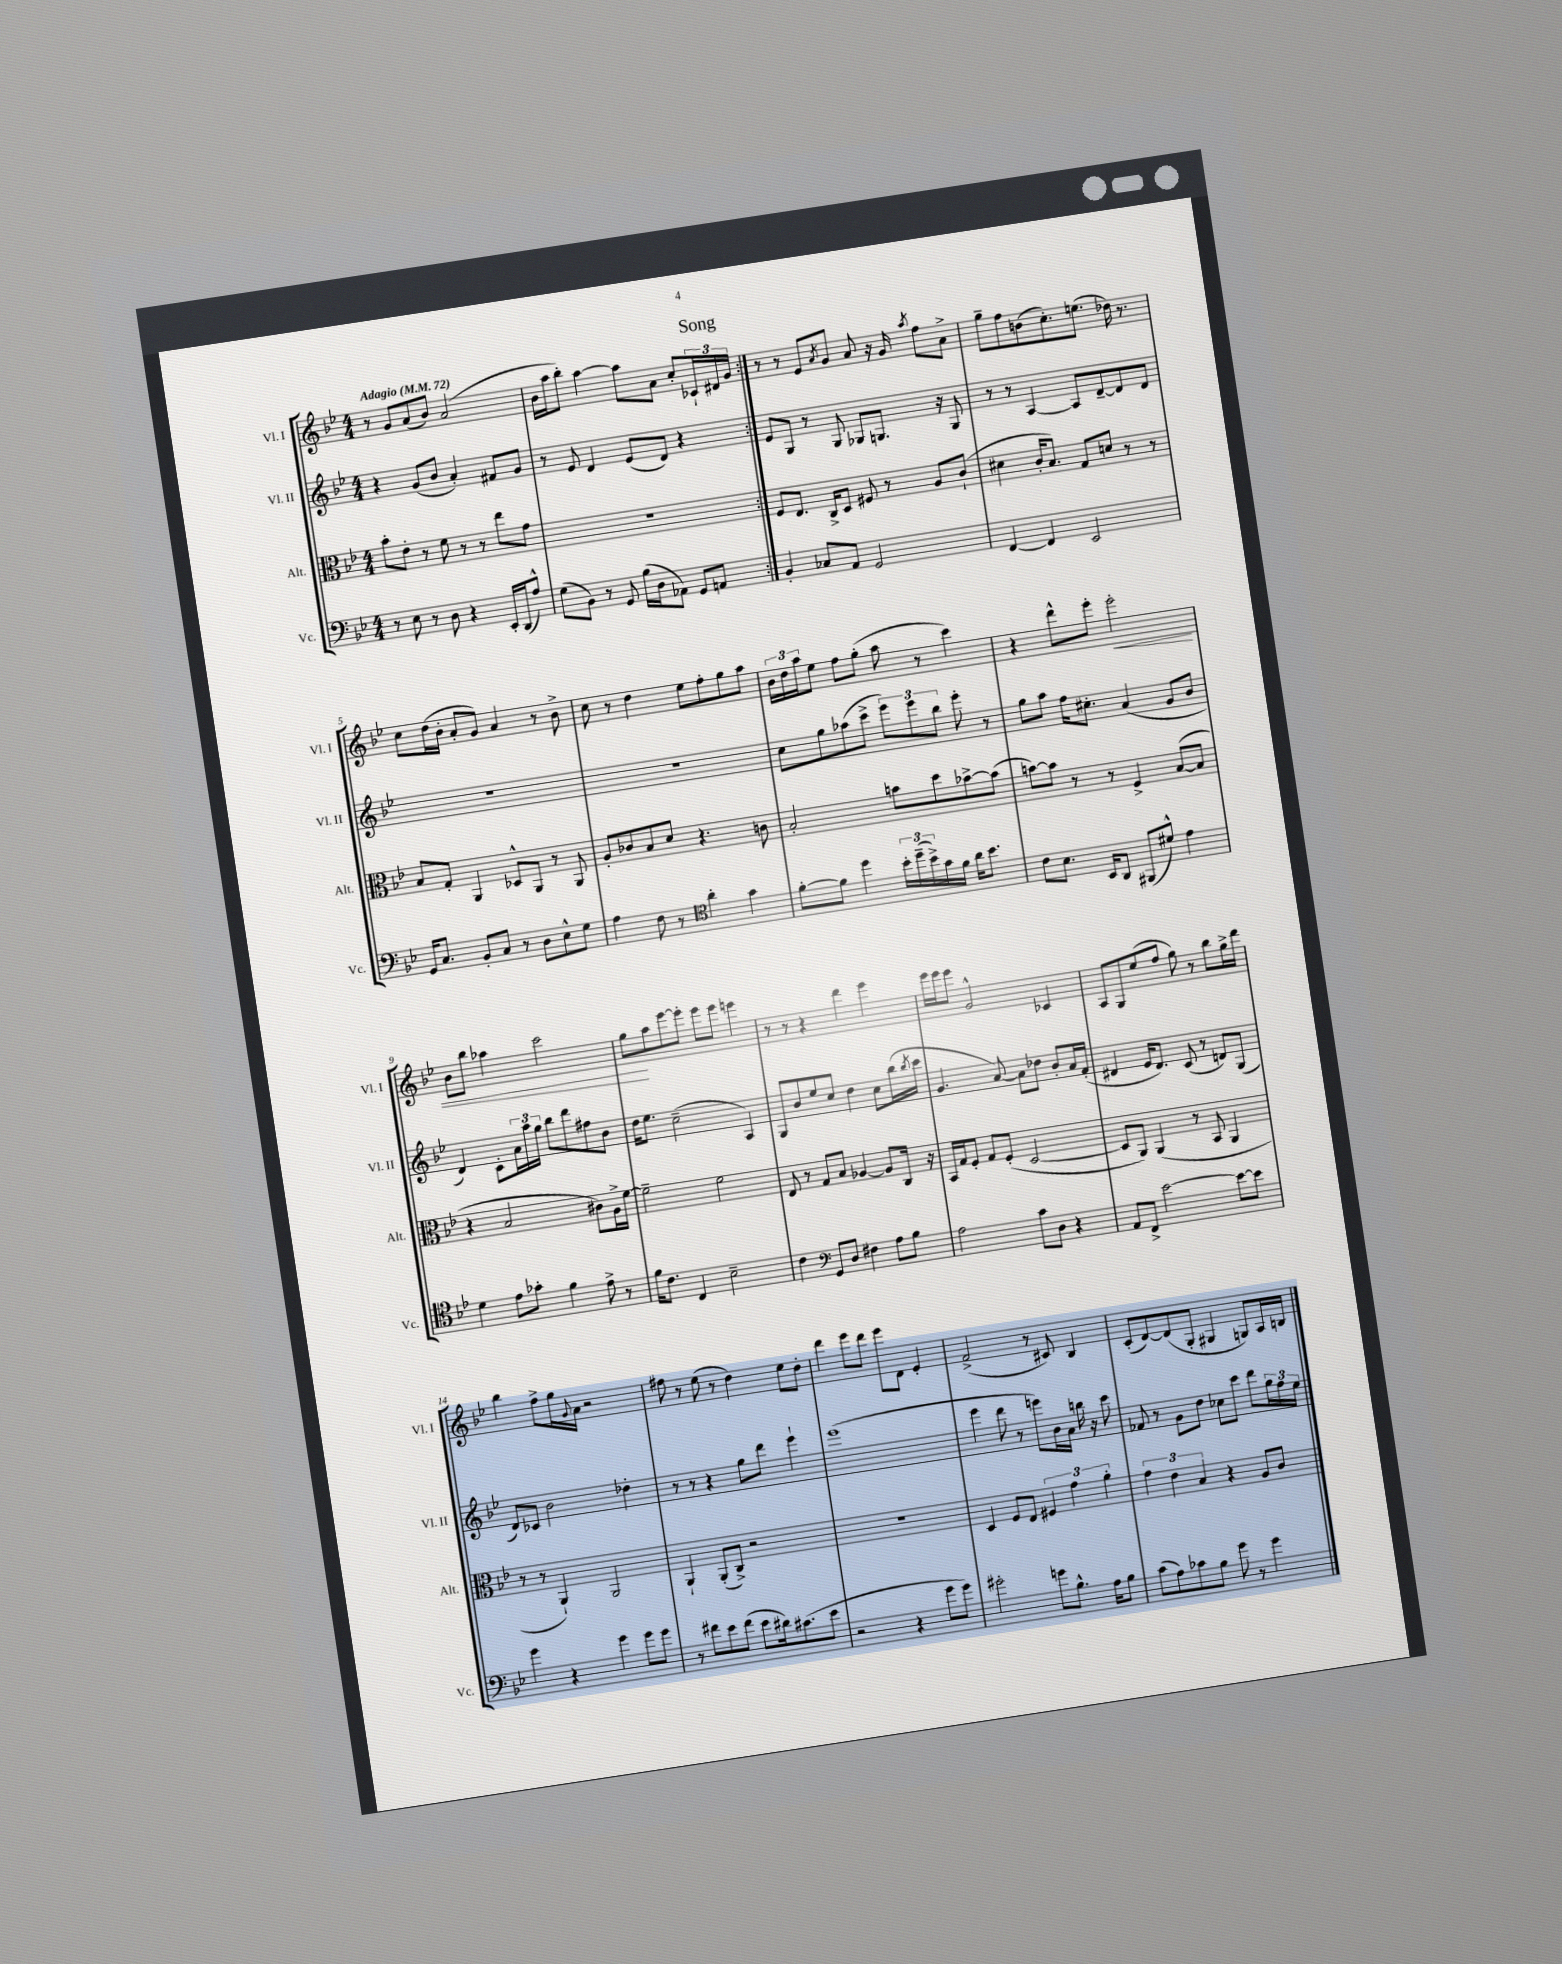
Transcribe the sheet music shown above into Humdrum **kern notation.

**kern	**kern	**kern	**kern
*staff4	*staff3	*staff2	*staff1
*clefF4	*clefC3	*clefG2	*clefG2
*k[b-e-]	*k[b-e-]	*k[b-e-]	*k[b-e-]
*M4/4	*M4/4	*M4/4	*M4/4
*MM72	*MM72	*MM72	*MM72
8r	8b-'	4r	8r
8E-	8e-'	.	8g
8r	8r	(8g	(8a
8D	8f	8b-	8b-)
4r	8r	4a')	(2a
.	8r	.	.
16EE-'	8ee-	8f#	.
(16DD	.	.	.
8A^^)	8g	8g	.
=	=	=	=
(8G	1r	8r	16b-
.	.	.	16aa
8BB-)	.	8e-	8bb-')
8r	.	4d	[4aa
8GG	.	.	.
(16B-	.	(8e-	8aa]
16D	.	.	.
8AA-)	.	8d)	8a
8GG	.	4r	8cc'
8AA	.	.	24c-`
.	.	.	24d#
.	.	.	24g
=:|!	=:|!	=:|!	=:|!
4BB-'	8F	8e-	8r
.	8.E-	8G	8r
8C-	.	8r	8e-
.	16C^	.	.
.	.	.	8qa
8AA	8D	8G	8g
2GG	8F#	8G-	8a
.	8r	8.G	16r
.	.	.	16g
.	.	.	8qaa
.	8A	.	8ff
.	.	16r	.
.	(8c`	8G	8a^
=	=	=	=
[4FF	4d#	8r	8gg~
.	.	8r	8ff
4FF]	16c'	[4A	(8b
.	8.B-)	.	.
.	.	.	8.cc')
2EE-	8G	8A]	.
.	.	.	(8.ee
.	8d	[8d~	.
.	8r	8d]	16dd-)
.	.	.	8.r
.	8r	8d	.
=	=	=	=
16GG	8B-	1r	8cc
8.C	.	.	.
.	8G'	.	(16dd
.	.	.	16b-'
8BB-'	4AA	.	8a'
8C	.	.	8g)
8r	8D-^^	.	4a
8D	8AA	.	.
8E-^^	8r	.	8r
8G	8AA	.	8b-^
=	=	=	=
4A	8A'	1r	8cc
.	8c-	.	8r
8F	8B-	.	4dd
8r	8d	.	.
*clefC4	*	*	*
4a'	4.r	.	8ee-
.	.	.	8ff'
4g	.	.	8gg
.	8c	.	8aa
=	=	=	=
[8f'	2B-'	8cc	24b-
.	.	.	24dd
.	.	.	24aa
8f]	.	8gg	8ee-
4dd	.	(8aa-	8ff
.	.	8ccc^	(8gg'
24b-'	8b	12eee-)	8aa
(24dd~	.	.	.
24b-^)	.	12eee-	.
16g	8dd	.	8r
.	.	12bb-	.
16f	.	.	.
16a	[8b-^	8eee-'	4ccc)
8.b-	.	.	.
.	(8b-]	8r	.
=	=	=	=
8c	[8b)	8gg	4r
8.B-	8b]	8aa	.
.	8r	16ff	8ddd^^
16BB-	.	8.cc#'	.
8AA	8r	.	8eee-'
(8FF#	4F^	(4a	2eee-'
8d#^^)	.	.	.
4e-	([8B-	8g	.
.	8B-]	8b-	.
=	=	=	=
4d	4r	4d)	8b-
.	.	.	8bb-
8e-	2B-	8c'	4aa-
8g-'	.	24a	.
.	.	24aa	.
.	.	24gg	.
4f	.	8bb-	2ccc
.	.	8ddd	.
8e-^	8c#)	8ff#	.
8r	16A^	8b-	.
.	[16f	.	.
=	=	=	=
16f	2f~]	16dd	8gg
8.c	.	8.ee-	.
.	.	.	8aa
4C	.	(2cc~	[8eee-
.	.	.	8eee-']
2B-~	2f	.	8eee-
.	.	.	8eee-
.	.	4A)	4eee
=	=	=	=
4c	8E-	8G	8r
.	8r	8b-	8r
*clefF4	*	*	*
8GG	8G	8ee-	4r
8D	8B-	8cc	.
4F#	[4A-	4dd	4ddd
8A	8A-]	8cc	4eee-
8B-	16C	(16bb-	.
.	.	8qbb-	.
.	16r	16ccc	.
=	=	=	=
2A	16BB-	4.g	16eee-
.	16G	.	16eee-
.	8F'	.	8eee-
.	8G	.	2g^^
.	(8F'	[8a)	.
8c	[2D	8a]	.
8D	.	8dd-	.
4r	.	8b-'	4c-
.	.	16a	.
.	.	(16f'	.
=	=	=	=
8AA	8D]	4d#	8A
8FF^	8AA)	.	8G
[2e-	(4AA	16e-	(8ee-
.	.	8.d#)	.
.	.	.	8ff
.	8r	(8c	8gg)
.	8BB-	8r	8r
8e-_	4AA	8d)	8bb-
8e-]	.	(8G	16gg^
.	.	.	16ddd
=	=	=	=
4g	8r	8d)	4bb-
.	8r	8c-	.
4r	4AA`)	2b-	8ff^
.	.	.	16gg
.	.	.	8qqg
.	.	.	16a
4g	2AA	.	2r
8g	.	4dd-'	.
8g	.	.	.
=	=	=	=
8r	4AA`	8r	8ff#
8f#	.	8r	8r
8e-	(8AA'	4r	(8ee-
(8f#	8C^)	.	8r
8e-	2r	8gg	4dd)
16d#)	.	8ddd	.
(8.c#	.	.	.
.	.	4eee-`	8ee-
8e-	.	.	8dd'
=	=	=	=
2r	1r	(1eee-	4ddd
.	.	.	8eee-
.	.	.	8ddd
4r	.	.	8eee-
.	.	.	8d
8g	.	.	4e-'
8g)	.	.	.
=	=	=	=
2g#'	4D	4eee-	(2f^
.	8F	8ddd	.
.	8E-	8r	.
8g	6F#	8eee)	8r
8.B-^^	.	16b-	8c#)
.	6g	.	.
.	.	16a	.
.	.	16bb	4B-
16A	.	16r	.
.	6a'	.	.
8B-	.	8ccc	.
=	=	=	=
(8c	6g	8f-	(8c'
8A)	.	8r	[8d)
.	6e-	.	.
8c-	.	8g	(8d]
.	6B-	.	.
8B-	.	8dd	8G'
8g	4r	8cc-	4G#
8r	.	8ccc	.
4g	8A	8ddd	8G)
.	8c	24gg	16A
.	.	24ff	.
.	.	.	16B
.	.	24ee-	.
==	==	==	==
*-	*-	*-	*-
